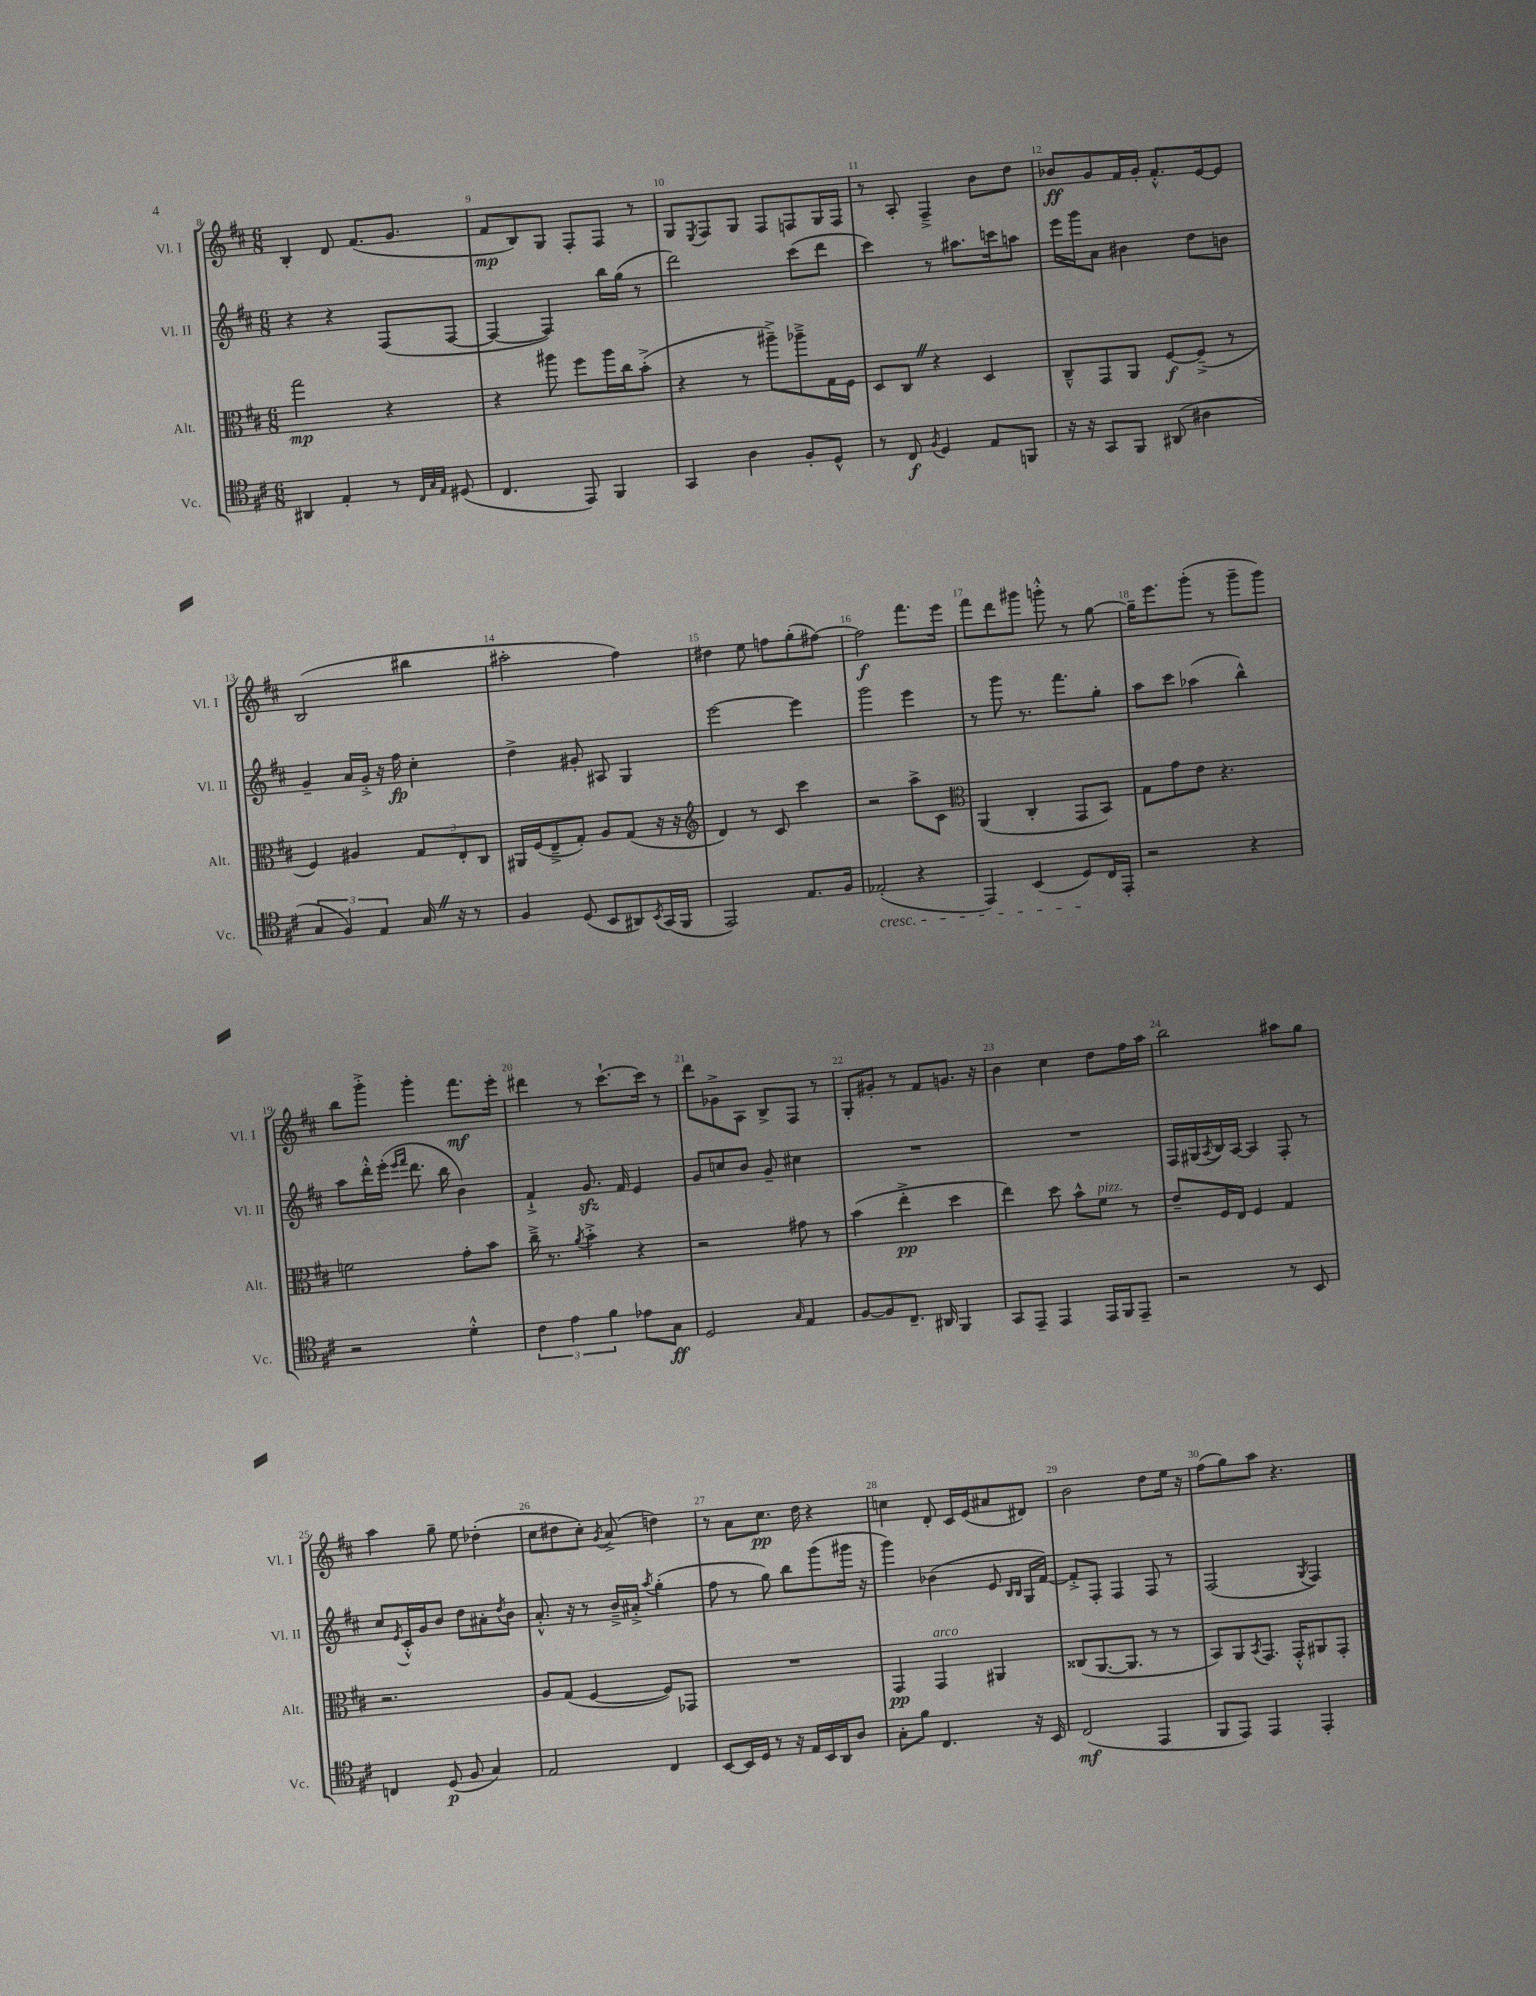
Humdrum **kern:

**kern	**kern	**kern	**kern
*staff4	*staff3	*staff2	*staff1
*clefC4	*clefC3	*clefG2	*clefG2
*k[f#c#]	*k[f#c#]	*k[f#c#]	*k[f#c#]
*M6/8	*M6/8	*M6/8	*M6/8
4AA#	2gg	4r	4B'
4E'	.	4r	8d
.	.	.	(8.f#
8r	4r	(8F#	.
.	.	.	8.g
32qqC#	.	.	.
32qqG	.	.	.
32qqE	.	.	.
(8D#	.	[8F#	.
=	=	=	=
4.C#	4r	4F#_	8f#
.	.	.	8B)
.	8aa#	4F#])	8G
8EE)	8ff#	.	8F#'
4FF#	16aa#	16bb	8F#
.	16cc#	(16gg	.
.	(8b'^	8r	8r
=	=	=	=
4GG	4r	2ddd)	8G
.	.	.	8qE
.	.	.	8F#
4A	8r	.	8G
.	8aa#~^)	.	8F#
8F#'	8aa-~^	(8ccc#	8F
8D^^	16G	8ddd	16G
.	16F#	.	16F
=	=	=	=
8r	8D	4ccc#)	8r
8C#	8C#	.	8A'
8qF#	.	.	.
4D	4r	8r	4F#~^
.	.	8.aa#	.
8E	4D	.	8b
.	.	16ccc	.
8FF	.	8aa	8dd
=	=	=	=
16r	8C#~^^	16eee	8b-
16r	.	16ggg	.
8GG	8GG	8a	8g
8FF#	8AA	4b#	16f#
.	.	.	16g'
(8AA#	[8F#	.	8.f#'^^
4A#	(8F#~^]	8dd	.
.	.	.	[16e
.	8r	8b	8e]
=	=	=	=
6G	4F#)	4g~	(2B
6F#)	.	.	.
.	4A#	16a	.
.	.	16g'^	.
6E	.	.	.
.	.	16r	.
.	.	16ff#	.
16G	12G	4cc#'	4bb#
16r	.	.	.
.	12E'	.	.
8r	.	.	.
.	12C#	.	.
=	=	=	=
4F#	16AA#	4dd^	2aa#'
.	(16F#	.	.
.	8E~^	.	.
(8D	8G')	8g#'	.
8BB	8A	8A#	.
8AA#)	(8G	4G	4ff#)
8qBB	.	.	.
(16GG	16r	.	.
16FF#	16r	.	.
=	=	=	=
*	*clefG2	*	*
2EE)	4d)	[2eee	4dd#
.	8r	.	8ee
.	8c#	.	8ff
8.E	4ccc#	4eee]	(8gg'
.	.	.	[8ff#)
16F#	.	.	.
=	=	=	=
(2E-'	2r	2ggg	2ff#]
4r	8aa^	4eee	8.fff#
.	8c#	.	.
.	.	.	16eee
=	=	=	=
*	*clefC3	*	*
4EE)	(4AA	8r	8fff#
.	.	8ggg	8ddd
(4BB	4C#'	8.r	8ggg#
.	.	.	8ggg'^^
.	.	8.fff#	.
8D)	8GG	.	8r
16C#	8BB)	8gg'	[8gg
16EE'	.	.	.
=	=	=	=
2r	8G	8aa	16gg~]
.	.	.	8.eee
.	8g	8ccc#	.
.	8e	(4aa-	(8ggg'
.	4.r	.	8r
4r	.	4bb^^)	8ggg~
.	.	.	8ggg)
=	=	=	=
2r	2f	8aa	8bb
.	.	16ddd'^^	8ggg'^
.	.	(16eee'	.
.	.	16qqeee	.
.	.	16qqfff#	.
.	.	8.ddd	4ggg'
.	.	16bb	.
4d'^^	8g'	4b)	8.fff#
.	8b	.	.
.	.	.	16eee'
=	=	=	=
6c#	16cc#~^	4f#`^	4ddd#
.	8.r	.	.
6e	.	.	.
.	8qa	.	.
.	4b'^	8.g	8r
6f#	.	.	.
.	.	.	[8.ccc#`
.	.	16f#	.
8e-	4r	4e	.
.	.	.	16ccc#]
8G	.	.	8r
=	=	=	=
2D	2r	8g	8ddd
.	.	8cc	8g-^
.	.	8b	8A
.	.	8g~	8B^
16qqG	.	.	.
4E	8g#	4cc#	8F#
.	8r	.	8r
=	=	=	=
[8F#	(4b	2.r	8G'
8F#]	.	.	8g#'
8.C#~	4ee'^	.	8r
.	.	.	8f#
16AA#	.	.	.
4FF#	4dd	.	8.g
.	.	.	16r
=	=	=	=
8GG	4ee)	2.r	4b
8EE~	.	.	.
4EE	8dd	.	4cc#
.	8b^^	.	.
16EE	8f#	.	8dd
16FF#	.	.	.
8EE~	8r	.	16ff#
.	.	.	16aa
=	=	=	=
2r	8e~	16F#	2bb
.	.	(16G#	.
.	.	8qA	.
.	16F#	16B)	.
.	16E	[16A	.
.	4F#	4A]	.
8r	4G	8F#'	8aa#
8BB	.	8r	8gg
=	=	=	=
4C	2.r	8cc#	4aa
.	.	8qe	.
.	.	16c#'^^	.
.	.	16g	.
(8D	.	8b	8gg~
8F#	.	8dd	8ee
4G)	.	8a#'	(4dd-'
.	.	8qdd	.
.	.	8b	.
=	=	=	=
2E	8A	8.a'^^	8cc#
.	(8G	.	8dd#
.	.	16r	.
.	[4F#	8r	8cc#')
.	.	.	8qg
.	.	16b~^	(8a^
.	.	16a#'^	.
.	.	8qaa	.
4C#	8F#])	(4gg'	4dd)
.	8GG-	.	.
=	=	=	=
[8BB	2.r	8ff#	8r
16BB]	.	8r	8a
16D	.	.	.
8r	.	8gg)	8.cc#
16r	.	8bb	.
16E	.	.	16dd
16BB	.	(8ggg	4r
16AA	.	.	.
8A	.	16ggg#	.
.	.	16r	.
=	=	=	=
8G'	4GG	4ggg)	4cc
8f#	.	.	.
4.C#	4GG	(4b-	8d'
.	.	.	16c#
.	.	.	(16e
.	4AA#	8e	8a#
.	.	16qqB	.
.	.	16qqB	.
16r	.	16G	8d#)
16BB	.	[16f#)	.
=	=	=	=
(2C#	(8C##	8f#'^]	2b
.	[8.AA	8F#'	.
.	.	4F#	.
.	8.AA]	.	.
4EE	8r	8F#	8dd
.	8r	8r	16ee
.	.	.	16r
=	=	=	=
8FF#	8BB)	(2F#	(8ff#
8EE)	8AA	.	8gg)
.	8qBB	.	.
4EE	8.GG	.	8aa
.	.	.	4.r
.	16GG'^^	.	.
.	.	8qG	.
4EE'	8AA#	4F#)	.
.	8GG'	.	.
==	==	==	==
*-	*-	*-	*-
